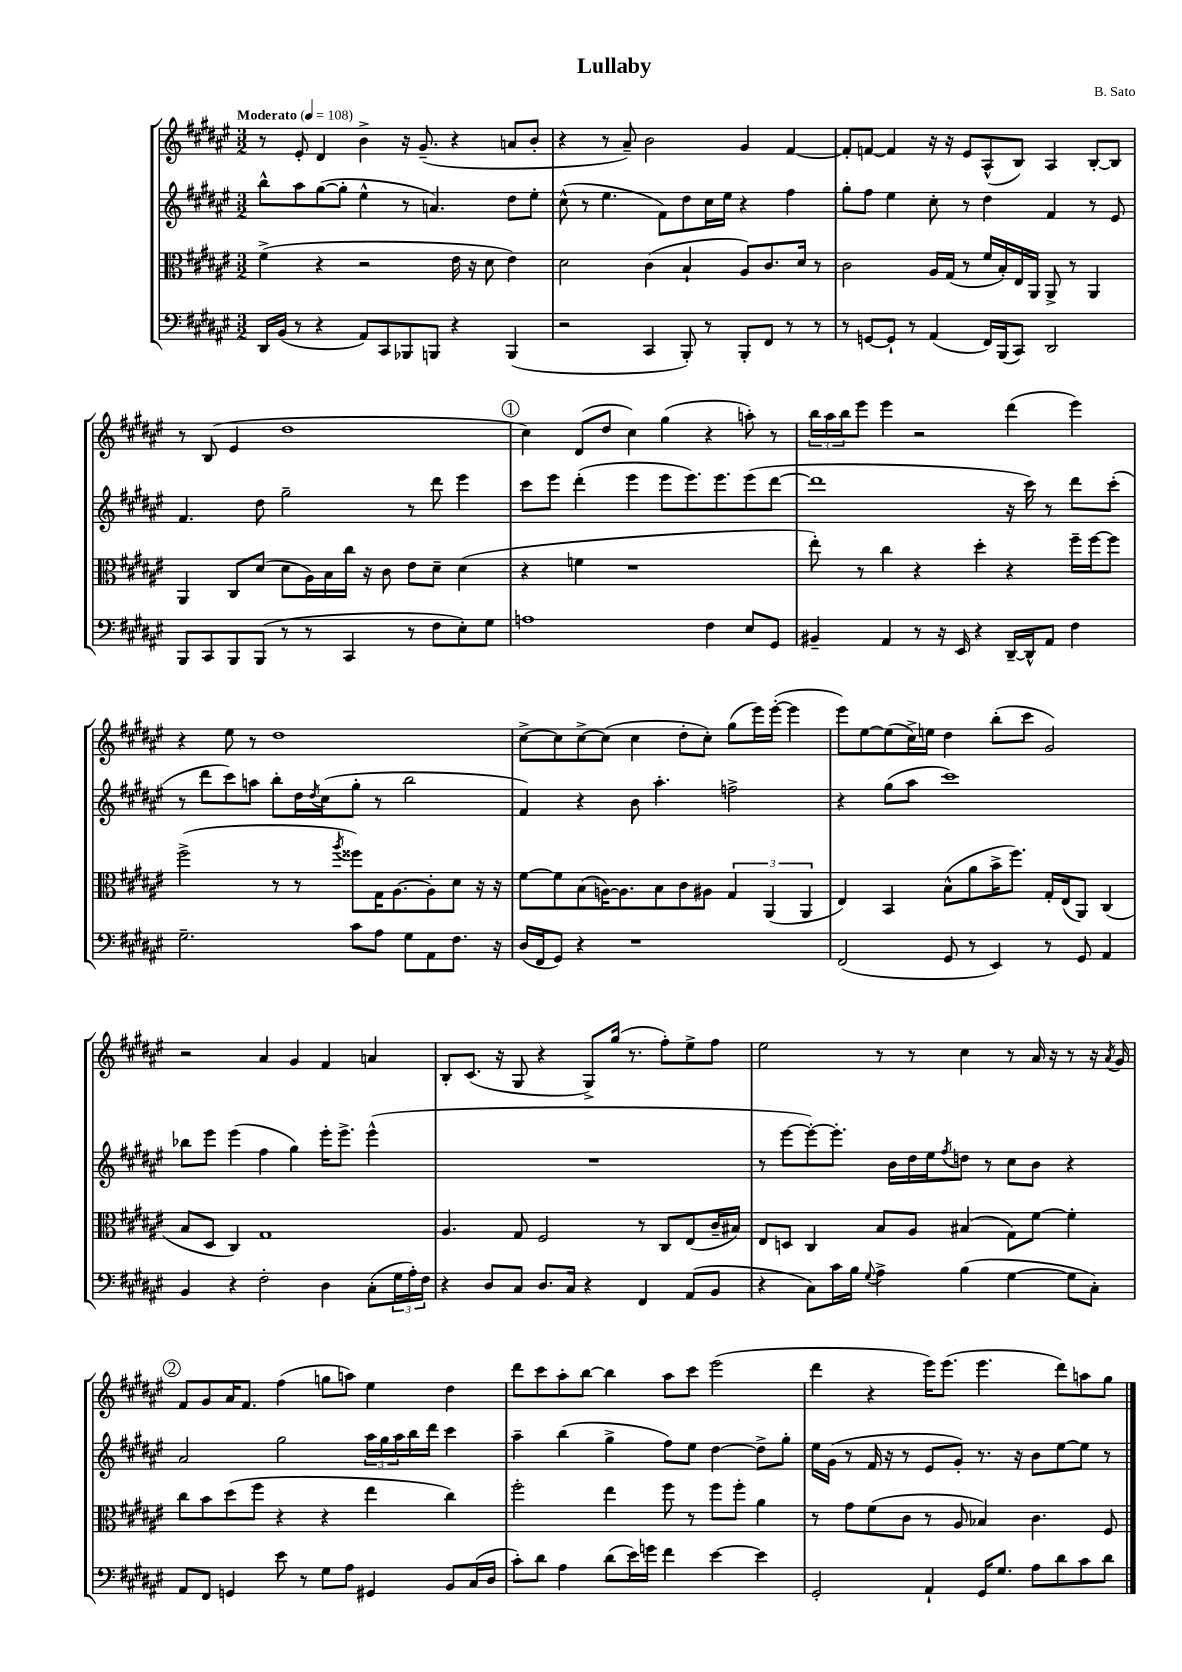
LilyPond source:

\header { title = "Lullaby" composer = "B. Sato" }
<<
\new StaffGroup <<
\new Staff = "s0" {
    \clef treble \key fis \major \numericTimeSignature \time 3/2 \tempo "Moderato" 4 = 108
    r8 eis'8-. dis'4 b'4-> r16 gis'8.--( r4 a'8 b'8-. |
    r4 r8 ais'8--) b'2 gis'4 fis'4~ |
    fis'8-. f'8~ f'4 r16 r16 eis'8 ais8-^( b8) ais4 b8~-. b8 |
    r8 b8( eis'4 dis''1 |
    \mark \markup { \circle "1" } cis''4) dis'8( dis''8 cis''4) gis''4( r4 a''8-.) r8 |
    \tuplet 3/2 { b''16 ais''16 b''16 } eis'''8 eis'''4 r2 dis'''4( eis'''4) |
    r4 eis''8 r8 dis''1 |
    cis''8~-> cis''8 cis''8~-> cis''8( cis''4 dis''8-. cis''8-.) gis''8( eis'''16) eis'''16~-.( eis'''4 |
    eis'''8) eis''8~ eis''8( cis''16->) e''16 dis''4 b''8-.( cis'''8 gis'2) |
    r2 ais'4 gis'4 fis'4 a'4 |
    b8-. cis'8.( r16 gis8 r4 gis8->) gis''16( r8. fis''8-.) eis''8-> fis''8 |
    eis''2 r8 r8 cis''4 r8 ais'16 r16 r8 r16 \acciaccatura { ais'8 } gis'16 |
    \mark \markup { \circle "2" } fis'8 gis'8 ais'16 fis'8. fis''4( g''8 a''8) eis''4 dis''4 |
    dis'''8 cis'''8 ais''8-. b''8~ b''4 ais''8 cis'''8 eis'''2( |
    dis'''4 r4 eis'''16) eis'''8.( eis'''4. dis'''8) a''8 gis''8 \bar "|." |
}
\new Staff = "s1" {
    \clef treble \key fis \major \numericTimeSignature \time 3/2
    b''8-^ ais''8 gis''8~( gis''8-. eis''4-^ r8 a'4.) dis''8 eis''8-. |
    cis''8-^( r8 eis''4. fis'8) dis''8 cis''16 eis''16 r4 fis''4 |
    gis''8-. fis''8 eis''4 cis''8-. r8 dis''4 fis'4 r8 eis'8 |
    fis'4. dis''8 gis''2-- r8 dis'''8 eis'''4 |
    \mark \markup { \circle "1" } cis'''8 eis'''8 dis'''4-.( eis'''4 eis'''8 eis'''8.) eis'''8. eis'''8( dis'''8~ |
    dis'''1 r16 cis'''16) r8 dis'''8 cis'''8-.( |
    r8 dis'''8 cis'''8) a''8 b''8-. dis''16 \acciaccatura { dis''8 } cis''16( gis''8-. r8 b''2 |
    fis'4) r4 b'8 ais''4.-. f''2-> |
    r4 gis''8( ais''8 cis'''1) |
    bes''8 eis'''8 eis'''4( fis''4 gis''4) eis'''16-. eis'''8.-> eis'''4-^( |
    R1. |
    r8 eis'''8~ eis'''8~-.) eis'''8.-. b'16 dis''16 eis''16 \acciaccatura { fis''8 } d''8 r8 cis''8 b'8 r4 |
    \mark \markup { \circle "2" } ais'2 gis''2 \tuplet 3/2 { ais''16 gis''16 ais''16 } b''16 dis'''16 cis'''4 |
    ais''4-- b''4( gis''4-> fis''8) eis''8 dis''4~ dis''8-> gis''8-. |
    eis''16 gis'16( r8 fis'16 r16 r8 eis'8 gis'8-.) r8. r16 b'8 eis''8~ eis''8 r8 \bar "|." |
}
\new Staff = "s2" {
    \clef alto \key fis \major \numericTimeSignature \time 3/2
    fis'4->( r4 r2 eis'16 r16 dis'8 eis'4) |
    dis'2 cis'4( b4-! ais8) cis'8. dis'16 r8 |
    cis'2 ais16 gis16( r8 fis'16 b16-.) eis16 ais,16 ais,8-> r8 ais,4 |
    ais,4 cis8 dis'8( dis'8 ais16) b16 cis''16 r16 cis'8 eis'8 dis'8-- dis'4( |
    \mark \markup { \circle "1" } r4 f'4 r1 |
    eis''8-.) r8 cis''4 r4 dis''4-. r4 fis''16-- fis''16~ fis''8 |
    fis''2->( r8 r8 \acciaccatura { ais''8 } fisis''8) gis16 ais8.~ ais8-. dis'8 r16 r16 |
    fis'8~ fis'8 b8( a16~) a8. b8 cis'8 ais8 \tuplet 3/2 { gis4 ais,4( ais,4 } |
    eis4) b,4 b8-^( ais'8 b'16-> fis''8.) gis16-. eis16( ais,8) cis4( |
    b8 dis8 cis4) gis1 |
    ais4. gis8 fis2 r8 cis8 eis8( cis'16-- bis16) |
    eis8 d8 cis4 b8 ais8 bis4( gis8) fis'8~ fis'4-. |
    \mark \markup { \circle "2" } cis''8 b'8 dis''8( fis''8 r4 r4 eis''4 cis''4) |
    fis''2-. eis''4 fis''8 r8 fis''8 fis''8-. ais'4 |
    r8 gis'8 fis'8( cis'8 r8 ais8 bes4) cis'4. fis8 \bar "|." |
}
\new Staff = "s3" {
    \clef bass \key fis \major \numericTimeSignature \time 3/2
    dis,16 b,16( r8 r4 ais,8) cis,8 bes,,8 b,,8 r4 b,,4( |
    r2 cis,4 b,,8-.) r8 b,,8-. fis,8 r8 r8 |
    r8 g,8~ g,8-! r8 ais,4( fis,16) b,,16( cis,8) dis,2 |
    b,,8 cis,8 b,,8 b,,8( r8 r8 cis,4 r8 fis8 eis8-.) gis8 |
    \mark \markup { \circle "1" } a1 fis4 eis8 gis,8 |
    bis,4-- ais,4 r8 r16 eis,16 r4 dis,16~-- dis,16-^ ais,8 fis4 |
    gis2.-- cis'8 ais8 gis8 ais,8 fis8. r16 |
    dis16( fis,16 gis,8) r4 r1 |
    fis,2( gis,8 r8 eis,4) r8 gis,8 ais,4 |
    b,4 r4 fis2-. dis4 cis8-.( \tuplet 3/2 { gis16 ais16-.) fis16 } |
    r4 dis8 cis8 dis8. cis16 r4 fis,4 ais,8( b,8 |
    r4 cis8) cis'16 b16 \appoggiatura { gis8 } ais4-> b4( gis4~ gis8 cis8-.) |
    \mark \markup { \circle "2" } ais,8 fis,8 g,4 eis'8 r8 gis8 ais8 gis,4 b,8 cis16( dis16 |
    cis'8-.) dis'8 ais4 dis'8( eis'16) g'16 fis'4 eis'4~ eis'4 |
    gis,2-. ais,4-! gis,16 gis8. ais8 dis'8 cis'8 dis'8 \bar "|." |
}
>>
>>
\layout { \context { \Score \remove "Bar_number_engraver" } }
